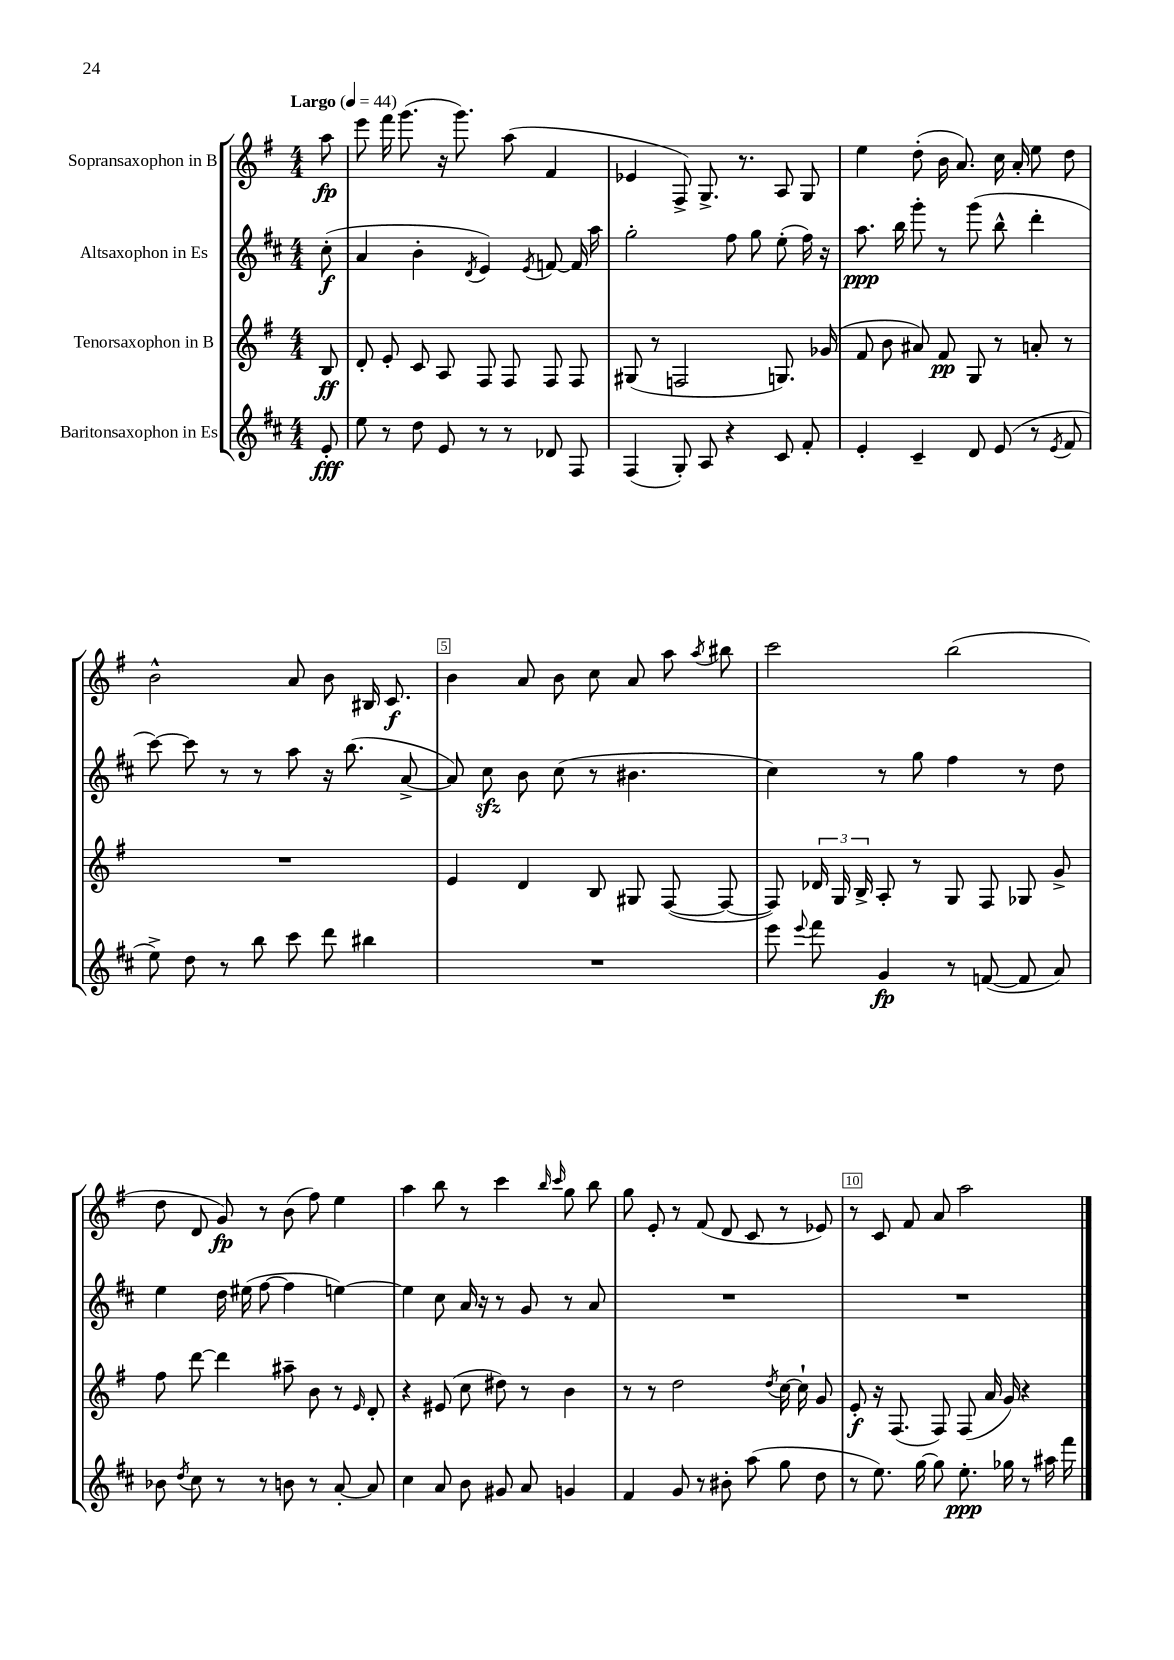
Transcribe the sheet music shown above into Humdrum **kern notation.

**kern	**dynam	**kern	**dynam	**kern	**dynam	**kern	**dynam
*part4	*part4	*part3	*part3	*part2	*part2	*part1	*part1
*staff4	*staff4	*staff3	*staff3	*staff2	*staff2	*staff1	*staff1
*I"Baritonsaxophon in Es	*	*I"Tenorsaxophon in B	*	*I"Altsaxophon in Es	*	*I"Sopransaxophon in B	*
*clefG2	*	*clefG2	*	*clefG2	*	*clefG2	*
*k[f#c#]	*	*k[f#]	*	*k[f#c#]	*	*k[f#]	*
*M4/4	*	*M4/4	*	*M4/4	*	*M4/4	*
*MM44	*	*MM44	*	*MM44	*	*MM44	*
=	=	=	=	=	=	=	=
!	!	!	!	!	!	!LO:TX:a:B:t=Largo	!
8e'/	fff	8B/	ff	(8cc#'\	f	8aa\	fp
=1	=1	=1	=1	=1	=1	=1	=1
8ee\	.	8d'/	.	4a/	.	8eee\	.
8r	.	8e'/	.	.	.	16fff#\	.
.	.	.	.	.	.	(8.ggg\	.
8dd\	.	8c/	.	4b'\	.	.	.
8e/	.	8A/	.	.	.	16r	.
.	.	.	.	.	.	8.ggg\)	.
.	.	.	.	8qd/	.	.	.
8r	.	8F#/	.	4e/)	.	.	.
8r	.	8F#/	.	.	.	(8aa\	.
.	.	.	.	8qe/	.	.	.
8d-X/	.	8F#/	.	[8fn/	.	4f#/	.
8F#/	.	8F#/	.	16f/]	.	.	.
.	.	.	.	16aa\	.	.	.
=2	=2	=2	=2	=2	=2	=2	=2
(4F#/	.	(8G#X/	.	2gg'\	.	4e-X/	.
.	.	8r	.	.	.	.	.
8G'/)	.	2Fn/	.	.	.	8F#^/)	.
8A/	.	.	.	.	.	8.G^/	.
4r	.	.	.	8ff#\	.	.	.
.	.	.	.	.	.	8.r	.
.	.	.	.	8gg\	.	.	.
8c#/	.	8.Gn/)	.	(8ee'\	.	8A/	.
8f#'/	.	.	.	16ff#\)	.	8G/	.
.	.	(16g-X/	.	16r	.	.	.
=3	=3	=3	=3	=3	=3	=3	=3
4e'/	.	8f#/	.	8.aa\	ppp	4ee\	.
.	.	8b\	.	.	.	.	.
.	.	.	.	16bb\	.	.	.
4c#~/	.	8a#X/)	.	8ggg'\	.	(8dd'\	.
.	.	8f#/	pp	8r	.	16b\	.
.	.	.	.	.	.	8.a/)	.
8d/	.	8G/	.	(8ggg\	.	.	.
(8e/	.	8r	.	8bb^^\	.	16cc\	.
.	.	.	.	.	.	16a'/	.
8r	.	8an'/	.	4ddd'\	.	8ee\	.
8qe/	.	.	.	.	.	.	.
8f#/	.	8r	.	.	.	8dd\	.
!!LO:LB:g=z
=4	=4	=4	=4	=4	=4	=4	=4
8ee^\)	.	1r	.	[8ccc#\)	.	2b^^\	.
8dd\	.	.	.	8ccc#\]	.	.	.
8r	.	.	.	8r	.	.	.
8bb\	.	.	.	8r	.	.	.
8ccc#\	.	.	.	8aa\	.	8a/	.
8ddd\	.	.	.	16r	.	8b\	.
.	.	.	.	(8.bb\	.	.	.
4bb#X\	.	.	.	.	.	16B#X/	.
.	.	.	.	.	.	8.c/	f
.	.	.	.	[8a^/	.	.	.
=5	=5	=5	=5	=5	=5	=5	=5
1r	.	4e/	.	8a/])	.	4b\	.
.	.	.	.	8cc#zz\	.	.	.
.	.	4d/	.	8b\	.	8a/	.
.	.	.	.	(8cc#\	.	8b\	.
.	.	8B/	.	8r	.	8cc\	.
.	.	8G#X/	.	4.b#X\	.	8a/	.
.	.	([8F#/	.	.	.	8aa\	.
.	.	.	.	.	.	8qaa/	.
.	.	8F#/_	.	.	.	8bb#X\	.
=6	=6	=6	=6	=6	=6	=6	=6
8eee\	.	8F#/])	.	4cc#\)	.	2ccc\	.
8qqeee/	.	.	.	.	.	.	.
8fff#\	.	24d-X/	.	.	.	.	.
.	.	24G/	.	.	.	.	.
.	.	24B^/	.	.	.	.	.
4g/	fp	8A'/	.	8r	.	.	.
.	.	8r	.	8gg\	.	.	.
8r	.	8G/	.	4ff#\	.	(2bb\	.
([8fn/	.	8F#/	.	.	.	.	.
8f/]	.	8G-X/	.	8r	.	.	.
8a/)	.	8g^/	.	8dd\	.	.	.
!!LO:LB:g=z
=7	=7	=7	=7	=7	=7	=7	=7
8b-X\	.	8ff#\	.	4ee\	.	8dd\	.
8qdd/	.	.	.	.	.	.	.
8cc#\	.	[8ddd\	.	.	.	8d/	.
8r	.	4ddd\]	.	16dd\	.	8g/)	fp
.	.	.	.	(16ee#X\	.	.	.
8r	.	.	.	[8ff#\	.	8r	.
8bn\	.	8aa#X~\	.	4ff#\]	.	(8b\	.
8r	.	8b\	.	.	.	8ff#\)	.
[8a'/	.	8r	.	[4een\)	.	4ee\	.
.	.	16qqe/	.	.	.	.	.
8a/]	.	8d'/	.	.	.	.	.
=8	=8	=8	=8	=8	=8	=8	=8
4cc#\	.	4r	.	4ee\]	.	4aa\	.
8a/	.	(8e#X/	.	8cc#\	.	8bb\	.
8b\	.	8cc\	.	16a/	.	8r	.
.	.	.	.	16r	.	.	.
8g#X/	.	8dd#X\)	.	8r	.	4ccc\	.
8a/	.	8r	.	8g/	.	.	.
.	.	.	.	.	.	16qqbb/	.
.	.	.	.	.	.	16qqccc/	.
4gn/	.	4b\	.	8r	.	8gg\	.
.	.	.	.	8a/	.	8bb\	.
=9	=9	=9	=9	=9	=9	=9	=9
4f#/	.	8r	.	1r	.	8gg\	.
.	.	8r	.	.	.	8e'/	.
8g/	.	2dd\	.	.	.	8r	.
8r	.	.	.	.	.	(8f#/	.
8b#X'\	.	.	.	.	.	8d/	.
(8aa\	.	.	.	.	.	8c/	.
.	.	8qdd/	.	.	.	.	.
8gg\	.	[16cc\	.	.	.	8r	.
.	.	16cc`\]	.	.	.	.	.
8dd\	.	8g/	.	.	.	8e-X/)	.
=10	=10	=10	=10	=10	=10	=10	=10
8r	.	8e'/	f	1r	.	8r	.
8.ee\)	.	16r	.	.	.	8c/	.
.	.	(8.F#/	.	.	.	.	.
.	.	.	.	.	.	8f#/	.
[16gg\	.	.	.	.	.	.	.
8gg\]	.	8F#/)	.	.	.	8a/	.
8.ee'\	ppp	(8F#/	.	.	.	2aa\	.
.	.	16a/	.	.	.	.	.
16gg-X\	.	16g/)	.	.	.	.	.
8r	.	4r	.	.	.	.	.
16aa#X\	.	.	.	.	.	.	.
16fff#\	.	.	.	.	.	.	.
==	==	==	==	==	==	==	==
*-	*-	*-	*-	*-	*-	*-	*-
